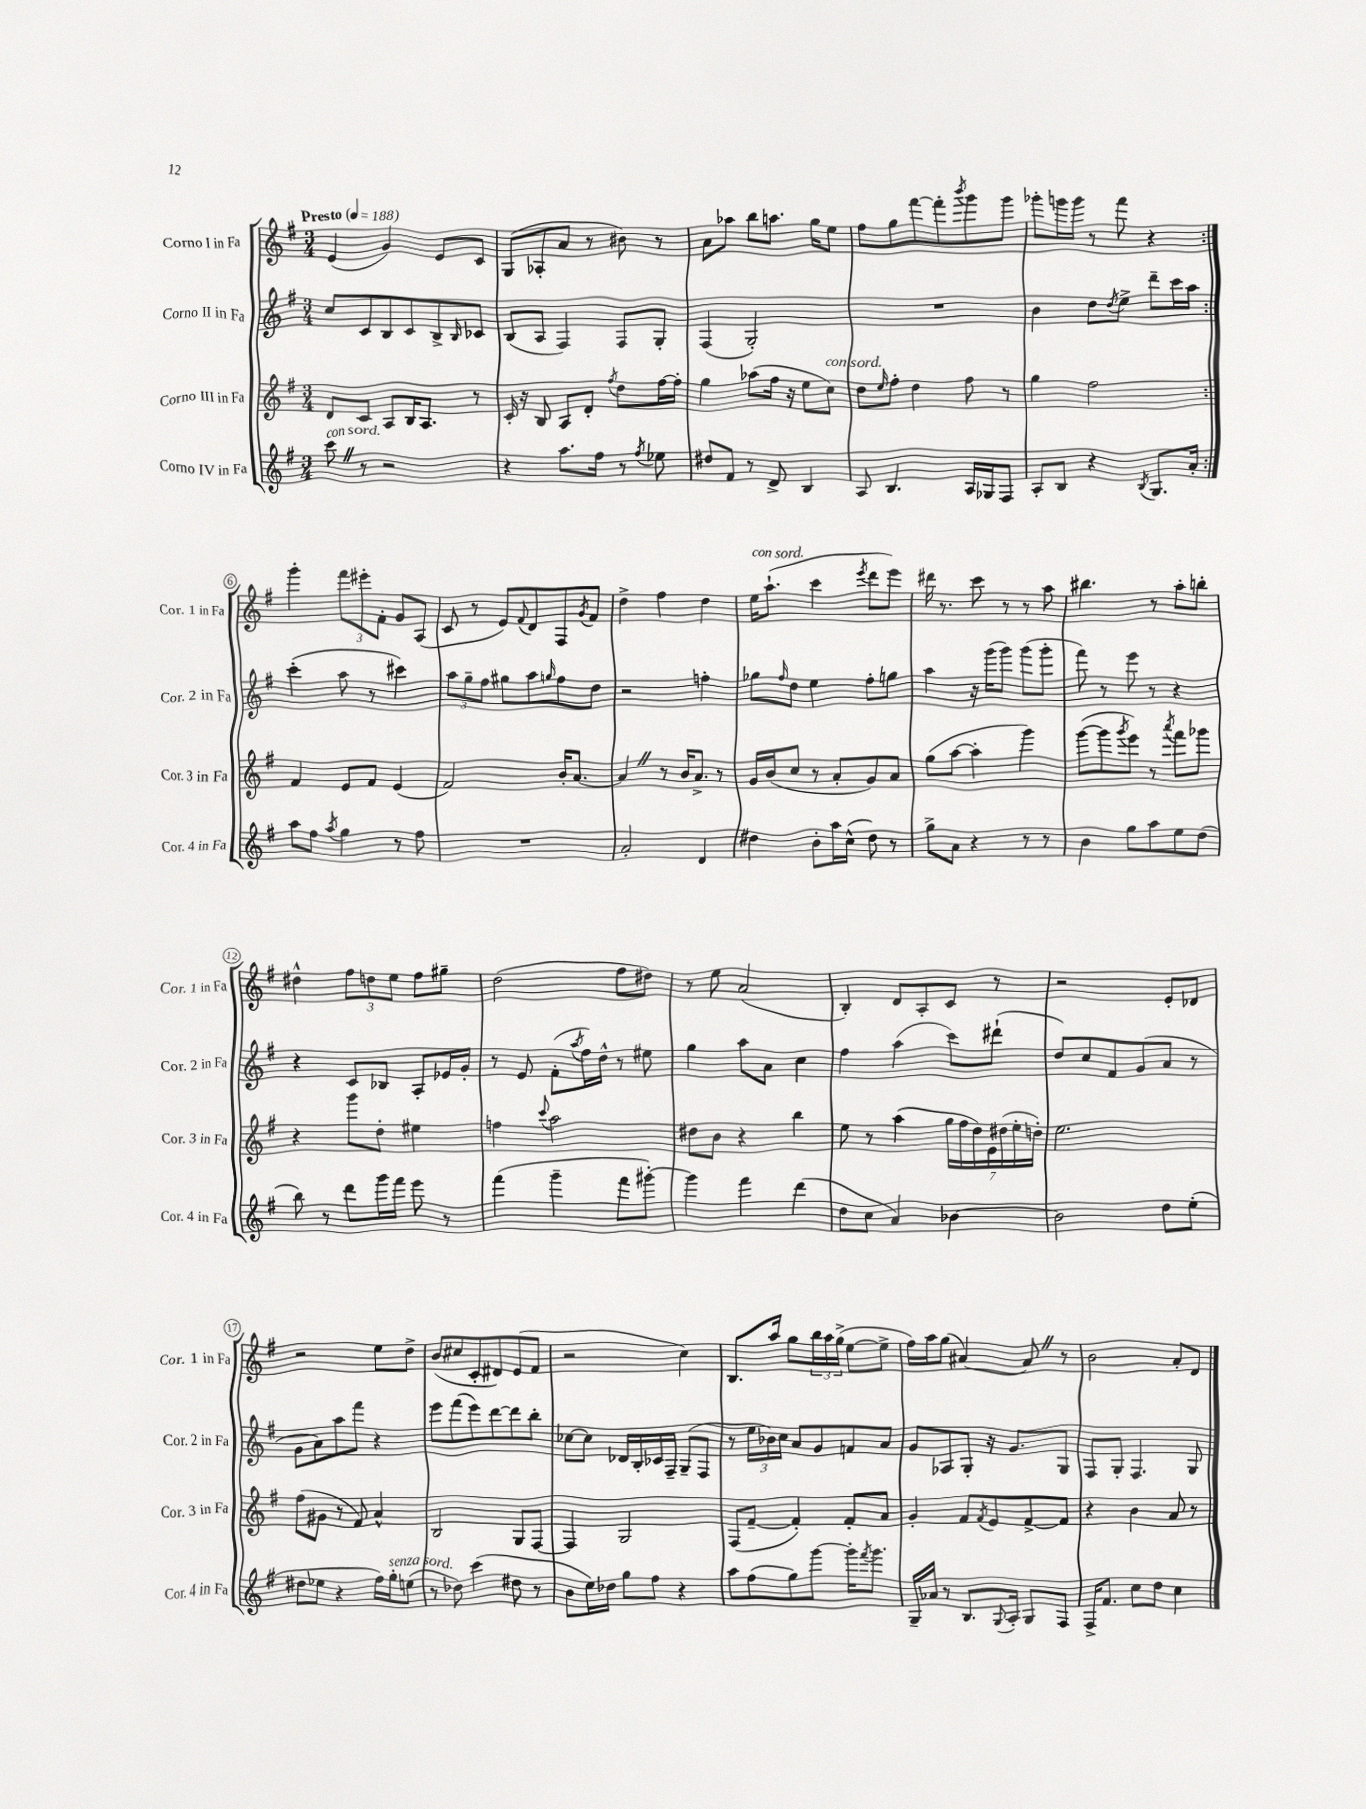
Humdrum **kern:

**kern	**kern	**kern	**kern
*staff4	*staff3	*staff2	*staff1
*clefG2	*clefG2	*clefG2	*clefG2
*k[f#]	*k[f#]	*k[f#]	*k[f#]
*M3/4	*M3/4	*M3/4	*M3/4
*MM188	*MM188	*MM188	*MM188
8ccc	8d	8cc	(4e
8r	8c	8c	.
2r	8A	8B	4g)
.	16B	8c	.
.	8.A	.	.
.	.	8B^	8e
.	.	16qqB	.
.	8r	8c-	8c
=	=	=	=
4r	16c'	(8B	(8G
.	16r	.	.
.	8B	8A	8A-'
8.aa	8A	4F#)	8a
.	8d'	.	8r
16ff#	.	.	.
.	8qff#	.	.
8r	8dd	8F#	8b#)
8qff#	.	.	.
8ee-	[16ff#	8G'	8r
.	16ff#']	.	.
=	=	=	=
8dd#	4gg	(4F#	8a
8f#	.	.	8aa-
8r	(8aa-	2G')	8bb
8d^	16ff#	.	8.aa
.	16r	.	.
4B	8ee	.	.
.	.	.	16gg
.	8cc)	.	8ee
=	=	=	=
8A	8dd	2.r	8ff#
.	16qqee	.	.
4.B	8ff#'	.	8gg
.	4dd	.	[8fff#
.	.	.	8fff#']
.	.	.	8qbbb
16A	8ff#	.	8ggg
16G-	.	.	.
8F#	8r	.	8ggg
=	=	=	=
8A'	4gg	4b	8ggg-'
8B	.	.	16ggg
.	.	.	16ggg
4r	2ff#	8dd	8r
.	.	8qdd	.
.	.	8ee^	8fff#
8qB	.	.	.
8.G	.	8ddd~	4r
.	.	16ccc	.
16a'	.	16aa	.
=:|!	=:|!	=:|!	=:|!
8aa	4f#	(4ccc'	4ggg'
8ff#	.	.	.
8qaa	.	.	.
4gg	8e	8aa	12fff#
.	.	.	12eee#'
.	8f#	8r	.
.	.	.	12f#'
8r	(4e	4ccc#)	8g
8ff#	.	.	(8A
=	=	=	=
2.r	2f#)	12aa	8c
.	.	12gg~	.
.	.	.	8r
.	.	12ff#	.
.	.	8gg#	8e)
.	.	.	8qqf#
.	.	8aa	8d
.	.	16qqgg	.
.	16b'	8ff#	8F#
.	[8.a	.	.
.	.	.	8qg
.	.	8dd	8f#
=	=	=	=
2a'	4a]	2r	4dd^
.	8r	.	4ff#
.	16b	.	.
.	8.a^	.	.
4d	.	4ff'	4dd
.	8r	.	.
=	=	=	=
4dd#	16g	8gg-	16ee
.	(16b	.	(8.aa`
.	.	16qqff#	.
.	8cc	8dd	.
8b'	8r	4ee	4ccc
16aa	8a'	.	.
(16cc^^	.	.	.
.	.	.	8qeee
8dd#)	8g)	8ff#'	8ddd
8r	8a	8gg	8eee)
=	=	=	=
8gg^	(8gg	4aa	16ddd#
.	.	.	8.r
8a	[8aa	.	.
4r	4aa']	16r	8ccc
.	.	(16ggg	.
.	.	8ggg)	8r
8r	4ggg)	(8ggg	8r
8r	.	8ggg'	8aa
=	=	=	=
4b	([8ggg	8fff#)	4.bb#
.	8ggg]	8r	.
.	8qggg	.	.
8gg	8eee)	8eee	.
8aa	8r	8r	8r
.	8qaaa	.	.
8ee	8fff#	4r	8aa'
(8dd	8ggg-	.	8bb'
=	=	=	=
8bb)	4r	4r	4dd#^^
8r	.	.	.
8ddd	8ggg	8c	12ff#
.	.	.	12dd
16ggg	8dd'	8B-	.
.	.	.	12ee
16fff#	.	.	.
8eee	4ee#	8A'	8ff#
8r	.	16e-	8gg#~
.	.	16g'	.
=	=	=	=
(4fff#	4ff	8r	(2dd
.	.	8e	.
.	8qqccc	.	.
4ggg~	2aa	(8f#'	.
.	.	8qaa	.
.	.	16ff#)	.
.	.	16dd^^	.
8fff#	.	8r	8ff#
[8ggg#')	.	8ee#	8dd#)
=	=	=	=
4ggg#]	8dd#	4gg	8r
.	8b	.	8ee
4fff#	4r	8aa	(2a
.	.	8a	.
(4ddd	4bb	4cc	.
=	=	=	=
8dd	8ee	4ff#	4B')
8cc	8r	.	.
4a)	(4aa	(4aa	8d
.	.	.	8A'
[4b-	28gg	8ccc)	8c
.	28ff#	.	.
.	28dd)	.	.
.	28e	.	.
.	.	(8ddd#`	8r
.	(28dd#	.	.
.	28ee'	.	.
.	28dd')	.	.
=	=	=	=
2b-]	2.ee	8dd)	2r
.	.	8cc	.
.	.	8f#	.
.	.	(8g	.
8dd	.	8a	8e'
(8ee'	.	8r	8d-
=	=	=	=
8dd#	(8ff#	8g	2r
8ee-	8g#	8a)	.
4r	8r	8aa	.
.	8f#)	8fff#	.
16ff#)	4a^^	4r	8ee
16gg'	.	.	.
(8ee	.	.	8dd^
=	=	=	=
8r	2B	8eee	(8b
8dd-)	.	(8fff#	8cc#
(4ccc	.	8eee)	8c'
.	.	[8ddd	8d#)
8dd#	8G	8ddd]	(8e
8r	[8F#	8bb'	8f#
=	=	=	=
8b	4F#]	[8cc-	2r
16ee)	.	8cc-]	.
16dd-	.	.	.
8gg	2G	16d-	.
.	.	16B'	.
8ff#	.	16c-	.
.	.	16F#~	.
4r	.	(8G~	4cc)
.	.	8F#	.
=	=	=	=
8aa	(8F#	8r	8.B
(8ff#	[8f#~	24ee	.
.	.	24b-)	.
.	.	.	16aa
.	.	24cc	.
8gg)	4f#'])	8a	8gg
[8ggg	.	8g	24bb
.	.	.	24aa
.	.	.	(24gg^
16ggg']	8f#'	8f	[8ee
8qfff#	.	.	.
8.ggg	.	.	.
.	8a	8a	8ee^]
=	=	=	=
16G~	4g'	8g	16ff#)
16a-	.	.	16aa
8r	.	8A-	(8gg
8.B	8f#	8G'	[4a#)
.	8qf#	.	.
.	8e	16r	.
8qqG	.	.	.
16A'	.	8.g	.
8G	[8f#^	.	8a#]
8F#	8f#]	8G	8r
=	=	=	=
16F#^	4r	8F#	2b
8.f#	.	.	.
.	.	8G'	.
8cc	4b	4.F#	.
8dd	.	.	.
4cc	8a	.	8a'
.	8r	8G	8d
==	==	==	==
*-	*-	*-	*-
